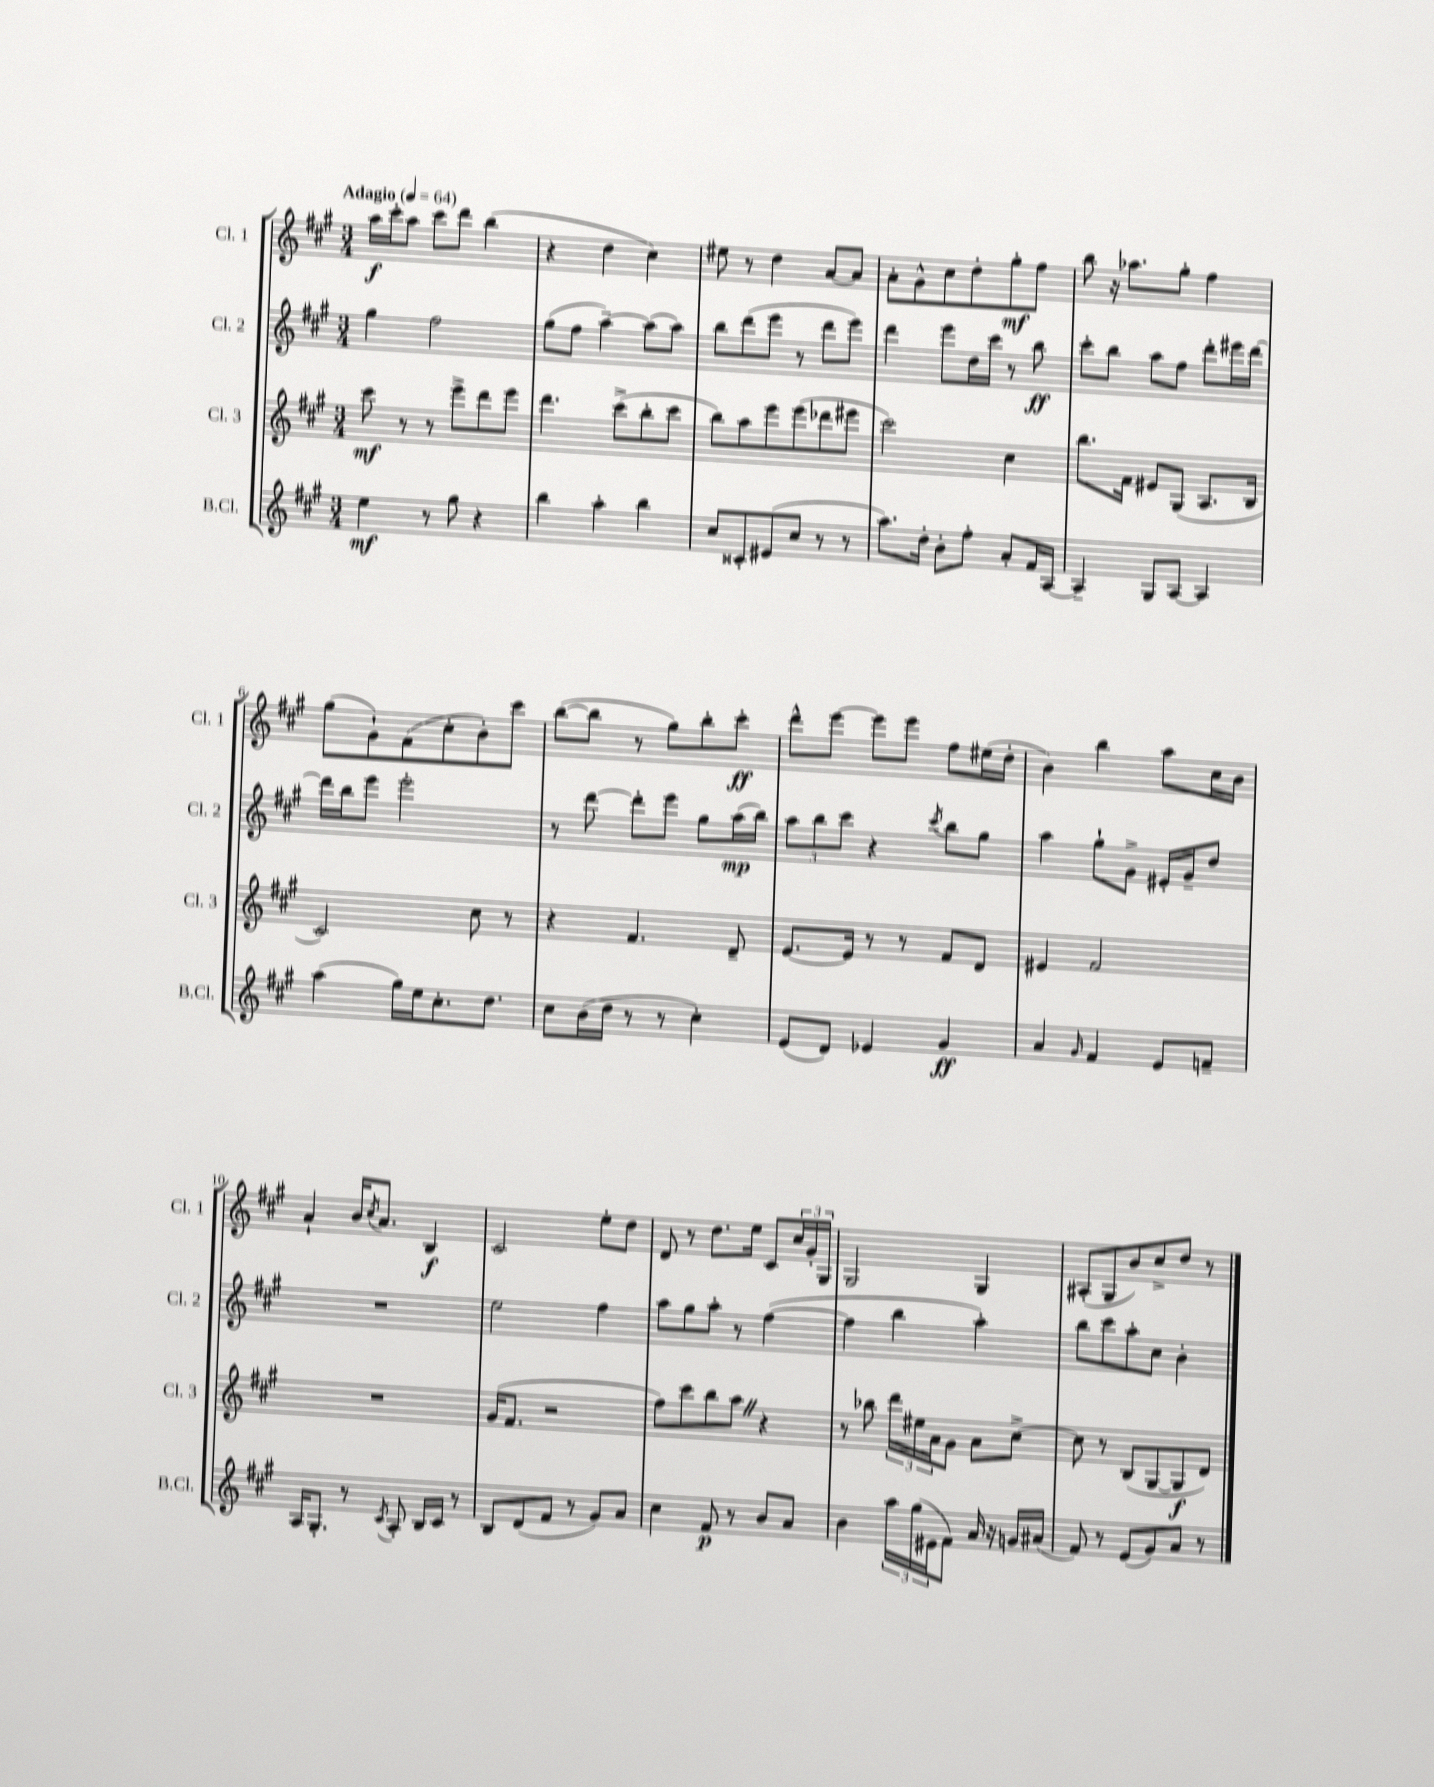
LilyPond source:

<<
\new StaffGroup <<
\new Staff = "s0" \with { instrumentName = "Cl. 1" shortInstrumentName = "Cl. 1" } {
    \clef treble \key a \major \numericTimeSignature \time 3/4 \tempo "Adagio" 4 = 64
    a''16\f cis'''16-. a''8 cis'''8 d'''8 b''4( |
    r4 d''4 cis''4) |
    eis''8 r8 d''4 a'8~ a'8 |
    a'8-. gis'8-^ cis''8 d''8-. gis''8-.\mf fis''8 |
    b''8 r16 aes''8. gis''8-. fis''4 |
    gis''8( gis'8-!) fis'8( cis''8-. b'8-.) cis'''8 |
    b''8~( b''8 r8 gis''8) b''8-. cis'''8-.\ff |
    d'''8-^ e'''8~ e'''8 e'''8 fis''8 eis''16( d''16-. |
    b'4) b''4 a''8 cis''16 b'16 |
    a'4-! b'16 \acciaccatura { cis''8 } a'8. b4\f |
    cis'2 e''8-. d''8 |
    d'8 r8 d''8. e''16 cis'8 \tuplet 3/2 { cis''16 gis'16-. gis16 } |
    gis2 gis4 |
    ais8-.( gis8 b'8) cis''8-> d''8 r8 \bar "|." |
}
\new Staff = "s1" \with { instrumentName = "Cl. 2" shortInstrumentName = "Cl. 2" } {
    \clef treble \key a \major \numericTimeSignature \time 3/4
    gis''4 fis''2 |
    gis''8( fis''8 a''4~--) a''8( a''8) |
    b''8 d'''8( e'''8 r8 d'''8 e'''8) |
    d'''4 e'''8 d''16 cis'''16 r8 b''8\ff |
    cis'''8-. b''8 a''8 fis''8 d'''8-. eis'''16 d'''16~ |
    d'''16 b''16 e'''8 e'''2-. |
    r8 d'''8~ d'''8-. e'''8 gis''8 a''16\mp( b''16) |
    \tuplet 3/2 { a''8 b''8 cis'''8 } r4 \acciaccatura { cis'''8 } b''8 gis''8 |
    a''4 gis''8-! gis'8-> eis'16-. gis'16-- d''8 |
    R2. |
    e''2 fis''4 |
    a''8 gis''8 a''8-. r8 fis''4~( |
    fis''4 b''4 a''4-.) |
    b''8 cis'''8 a''8-. cis''8 b'4-. \bar "|." |
}
\new Staff = "s2" \with { instrumentName = "Cl. 3" shortInstrumentName = "Cl. 3" } {
    \clef treble \key a \major \numericTimeSignature \time 3/4
    cis'''8\mf r8 r8 e'''8-> d'''8 e'''8 |
    d'''4. cis'''8->( b''8-. cis'''8 |
    b''8) a''8 e'''8 e'''8( des'''8 eis'''8 |
    cis'''2) cis''4 |
    b''8. fis'16 eis'8 gis8( a8. b16 |
    cis'2) cis''8 r8 |
    r4 fis'4. d'8-- |
    e'8.~ e'16 r8 r8 fis'8 d'8 |
    eis'4 fis'2 |
    R2. |
    gis'16( fis'8. r2 |
    fis''8) cis'''8 b''8 a''8 \once \override BreathingSign.text = \markup { \musicglyph "scripts.caesura.straight" } \breathe r4 |
    r8 bes''8 \tuplet 3/2 { d'''16 eis''16 a'16 } gis'8 a'8 cis''8~-> |
    cis''8 r8 b8( gis8~ gis8\f d'8) \bar "|." |
}
\new Staff = "s3" \with { instrumentName = "B.Cl." shortInstrumentName = "B.Cl." } {
    \clef treble \key a \major \numericTimeSignature \time 3/4
    e''4\mf r8 gis''8 r4 |
    b''4 a''4-. b''4 |
    cis''8 cisis'8-. eis'8( cis''8 r8 r8 |
    a''8.) d''16-. b'8-. fis''8-. a'8-. fis'16 a16~ |
    a4-- gis8 a8~ a4 |
    a''4( gis''16) e''16 cis''8.-. d''8. |
    cis''8 b'16( d''16 r8 r8 cis''4-.) |
    e'8( d'8) ees'4 gis'4\ff |
    a'4 \grace { gis'16 } fis'4 e'8 f'8-- |
    a16 gis8.-. r8 \acciaccatura { cis'8 } a8-. b16 cis'16 r8 |
    b8 d'8( fis'8 r8 gis'8) a'8 |
    cis''4 fis'8\p r8 b'8 a'8 |
    b'4 \tuplet 3/2 { a''16 gis''16( eis'16 } fis'8) a'16 r16 g'16 ais'16( |
    fis'8) r8 e'8( gis'8) a'8 r8 \bar "|." |
}
>>
>>
